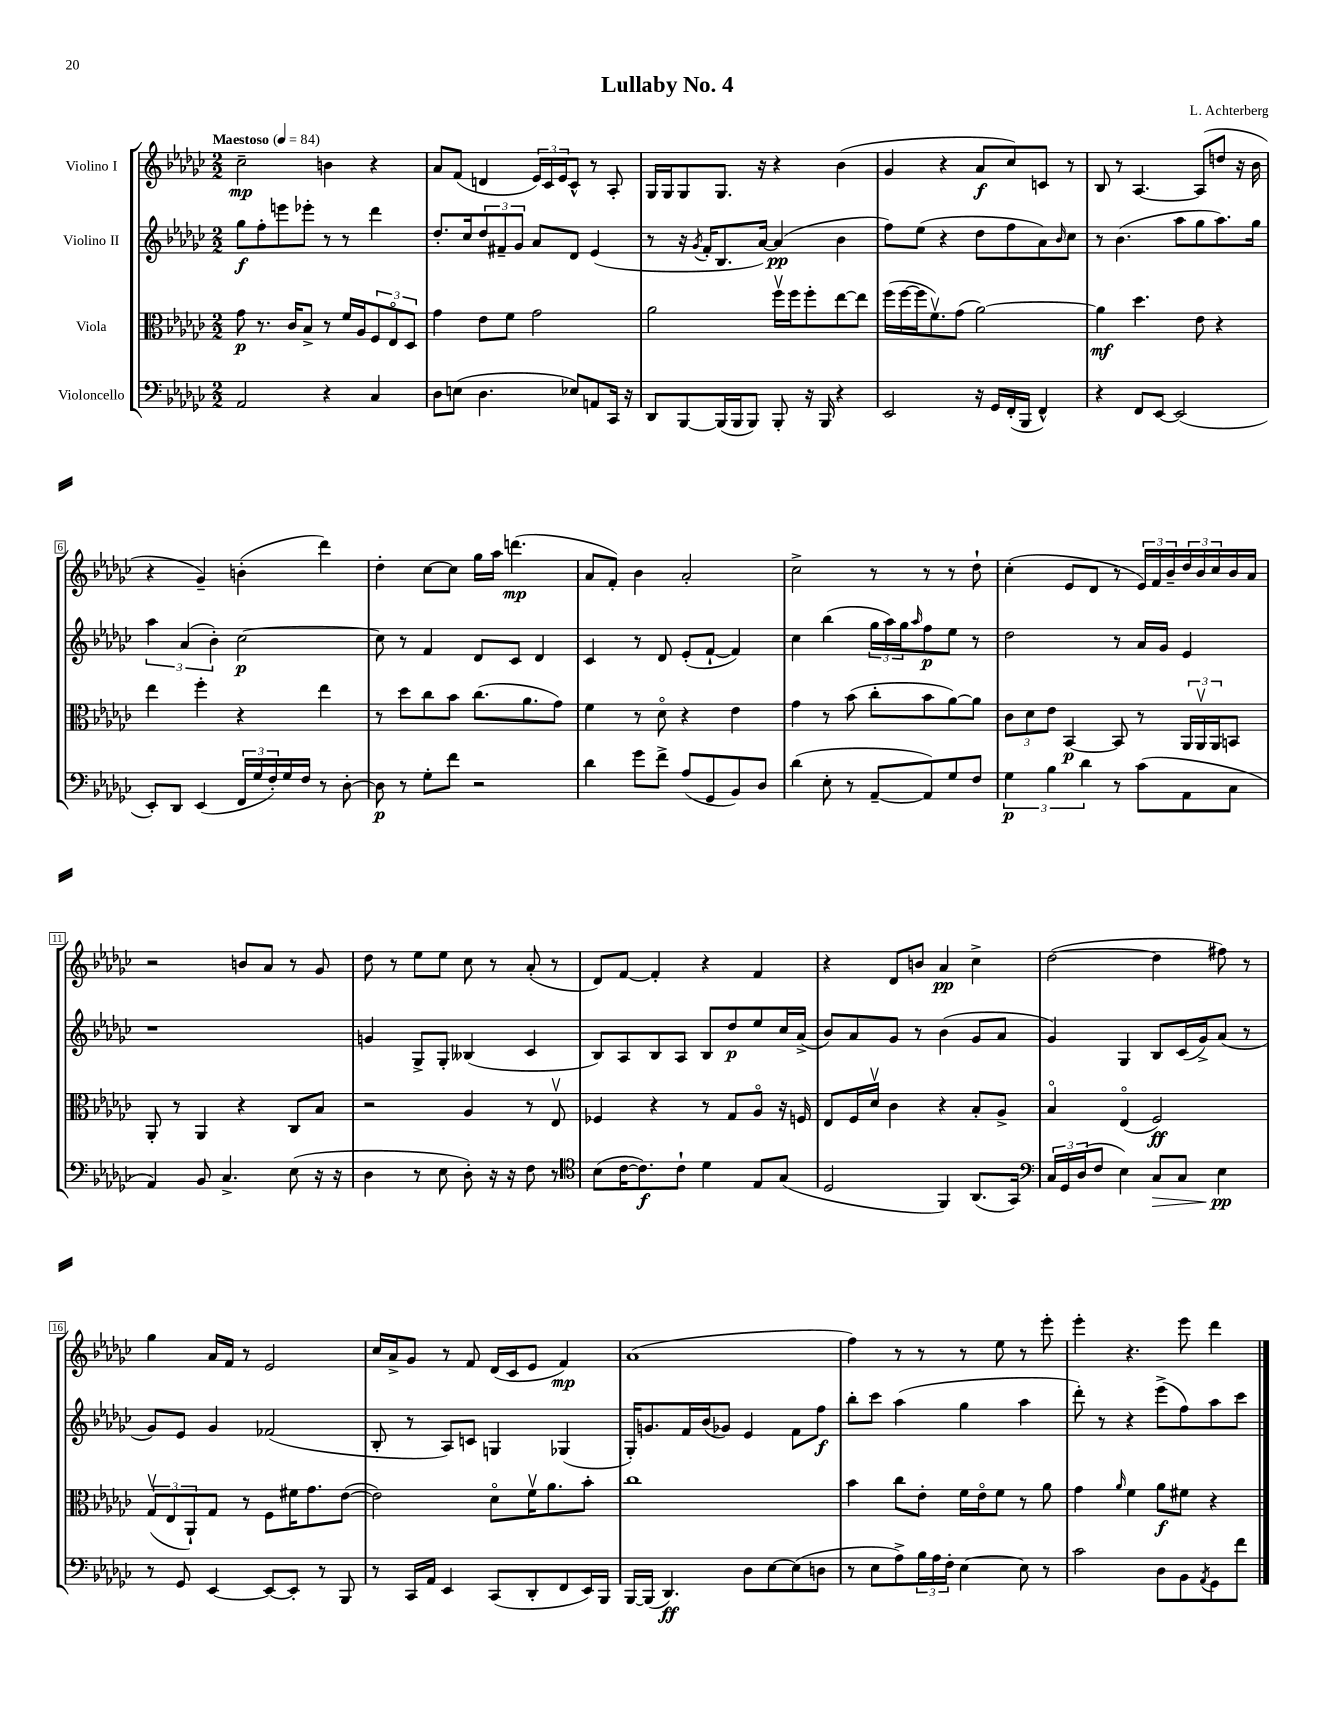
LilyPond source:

\header { title = "Lullaby No. 4" composer = "L. Achterberg" }
<<
\new StaffGroup <<
\new Staff = "s0" \with { instrumentName = "Violino I" } {
    \clef treble \key ges \major \numericTimeSignature \time 2/2 \tempo "Maestoso" 4 = 84
    ces''2--\mp b'4 r4 |
    aes'8 f'8( d'4 \tuplet 3/2 { ees'16) ces'16 ees'16 } ces'8-^ r8 aes8-. |
    ges16 ges16 ges8 ges8. r16 r4 bes'4( |
    ges'4 r4 aes'8\f ces''8) c'8 r8 |
    bes8 r8 aes4.~ aes8( d''8 r16 bes'16 |
    r4 ges'4--) b'4-.( des'''4) |
    des''4-. ces''8~ ces''8 ges''16 aes''16 d'''4.\mp( |
    aes'8 f'8-.) bes'4 aes'2-. |
    ces''2-> r8 r8 r8 des''8-! |
    ces''4-.( ees'8 des'8 r8 \tuplet 3/2 { ees'16) f'16 bes'16-- } \tuplet 3/2 { des''16 bes'16 ces''16 } bes'16 aes'16 |
    r2 b'8 aes'8 r8 ges'8 |
    des''8 r8 ees''8 ees''8 ces''8 r8 aes'8-.( r8 |
    des'8) f'8~ f'4-. r4 f'4 |
    r4 des'8 b'8 aes'4\pp ces''4-> |
    des''2~( des''4 fis''8) r8 |
    ges''4 aes'16 f'16 r8 ees'2 |
    ces''16 aes'16-> ges'8 r8 f'8 des'16( ces'16 ees'8 f'4\mp) |
    aes'1( |
    f''4) r8 r8 r8 ees''8 r8 ees'''8-. |
    ees'''4-. r4. ees'''8 des'''4 \bar "|." |
}
\new Staff = "s1" \with { instrumentName = "Violino II" } {
    \clef treble \key ges \major \numericTimeSignature \time 2/2
    ges''8\f f''8-. e'''8 ees'''8-. r8 r8 des'''4 |
    des''8.-. ces''16 \tuplet 3/2 { des''8 fis'8-- ges'8 } aes'8 des'8 ees'4( |
    r8 r16 \acciaccatura { ges'8 } f'16-. bes8. aes'16~) aes'4\pp( bes'4 |
    f''8) ees''8( r4 des''8 f''8 aes'8) \grace { bes'16 } ces''8 |
    r8 bes'4.( aes''8 ges''8 aes''8.) ges''16 |
    \tuplet 3/2 { aes''4 aes'4( bes'4-.) } ces''2~\p |
    ces''8 r8 f'4 des'8 ces'8 des'4 |
    ces'4 r8 des'8 ees'8-.( f'8~-! f'4) |
    ces''4 bes''4( \tuplet 3/2 { ges''16 aes''16) ges''16 } \grace { aes''16 } f''8\p ees''8 r8 |
    des''2 r8 aes'16 ges'16 ees'4 |
    r1 |
    g'4 ges8-> ges8-. beses4( ces'4 |
    bes8) aes8 bes8 aes8 bes8 des''8\p ees''8 ces''16 aes'16->( |
    bes'8) aes'8 ges'8 r8 bes'4( ges'8 aes'8 |
    ges'4) ges4 bes8 ces'16( ges'16->) aes'8( r8 |
    ges'8) ees'8 ges'4 fes'2( |
    bes8-. r8 aes8) c'8 g4 ges4( |
    ges16-.) g'8. f'16 bes'16( ges'8) ees'4 f'8 f''8\f |
    bes''8-. ces'''8 aes''4( ges''4 aes''4 |
    des'''8-.) r8 r4 ees'''8->( f''8) aes''8 ces'''8 \bar "|." |
}
\new Staff = "s2" \with { instrumentName = "Viola" } {
    \clef alto \key ges \major \numericTimeSignature \time 2/2
    ges'8\p r8. ces'16 bes8-> r8 f'16 aes16 \tuplet 3/2 { f8 ees8\flageolet des8 } |
    ges'4 ees'8 f'8 ges'2 |
    aes'2 f''16\upbow f''16 f''8-. ees''8~ ees''8 |
    f''16( f''16~ f''16 f'8.\upbow) ges'8( aes'2~) |
    aes'4\mf des''4. ees'8 r4 |
    ees''4 f''4-. r4 ees''4 |
    r8 des''8 ces''8 bes'8 ces''8.( aes'8. ges'8) |
    f'4 r8 des'8\flageolet r4 ees'4 |
    ges'4 r8 bes'8( ces''8-. bes'8 aes'8~) aes'8 |
    \tuplet 3/2 { ces'8 des'8 ees'8 } bes,4~\p bes,8 r8 \tuplet 3/2 { aes,16 aes,16\upbow aes,16 } b,8 |
    aes,8-. r8 aes,4 r4 ces8 bes8 |
    r2 aes4 r8 ees8\upbow |
    fes4 r4 r8 ges8 aes8\flageolet r16 f16 |
    ees8 f16 des'16\upbow ces'4 r4 bes8-. aes8-> |
    bes4\flageolet ees4\flageolet( f2\ff) |
    \tuplet 3/2 { ges8\upbow( ees8 aes,8-!) } ges8 r8 f8 fis'16 ges'8. ees'8~( |
    ees'2) des'8\flageolet f'16\upbow aes'8. bes'8-. |
    ces''1 |
    bes'4 ces''8 ees'8-. f'16 ees'16\flageolet f'8 r8 aes'8 |
    ges'4 \grace { aes'16 } f'4 aes'8\f fis'8 r4 \bar "|." |
}
\new Staff = "s3" \with { instrumentName = "Violoncello" } {
    \clef bass \key ges \major \numericTimeSignature \time 2/2
    aes,2 r4 ces4 |
    des8 e8( des4. ees8) a,8 ces,16 r16 |
    des,8 bes,,8~ bes,,16( bes,,16 bes,,8) bes,,8-. r16 bes,,16 r4 |
    ees,2 r16 ges,16 f,16-.( bes,,16 f,4-^) |
    r4 f,8 ees,8~ ees,2( |
    ees,8-.) des,8 ees,4( \tuplet 3/2 { f,16 ges16 f16-.) } ges16 f16 r8 des8~-. |
    des8\p r8 ges8-. f'8 r2 |
    des'4 ges'8 f'8-> aes8( ges,8 bes,8) des8 |
    des'4( ees8-. r8 aes,8~-- aes,8) ges8 f8 |
    \tuplet 3/2 { ges4\p bes4 des'4 } r8 ces'8( aes,8 ces8 |
    aes,4) bes,8 ces4.-> ees8( r16 r16 |
    des4 r8 ees8 des8-.) r16 r16 f8 r8 |
    \clef tenor bes8( ces'16~ ces'8.\f) ces'8-! des'4 ees8 ges8( |
    des2 f,4) aes,8.( ges,16) |
    \clef bass \tuplet 3/2 { ces16 ges,16 des16( } f8 ees4) ces8\> ces8 ees4\pp\! |
    r8 ges,8 ees,4~ ees,8~ ees,8-. r8 bes,,8 |
    r8 ces,16 aes,16 ees,4 ces,8( des,8-. f,8 ees,16) bes,,16 |
    bes,,16~ bes,,16( des,4.\ff) des8 ees8~ ees8( d8 |
    r8 ees8 aes8->) \tuplet 3/2 { bes16 aes16 f16-. } ees4~ ees8 r8 |
    ces'2 des8 bes,8 \acciaccatura { aes,8 } ges,8 f'8 \bar "|." |
}
>>
>>
\layout { \context { \Score \override BarNumber.stencil = #(make-stencil-boxer 0.1 0.3 ly:text-interface::print) } }
